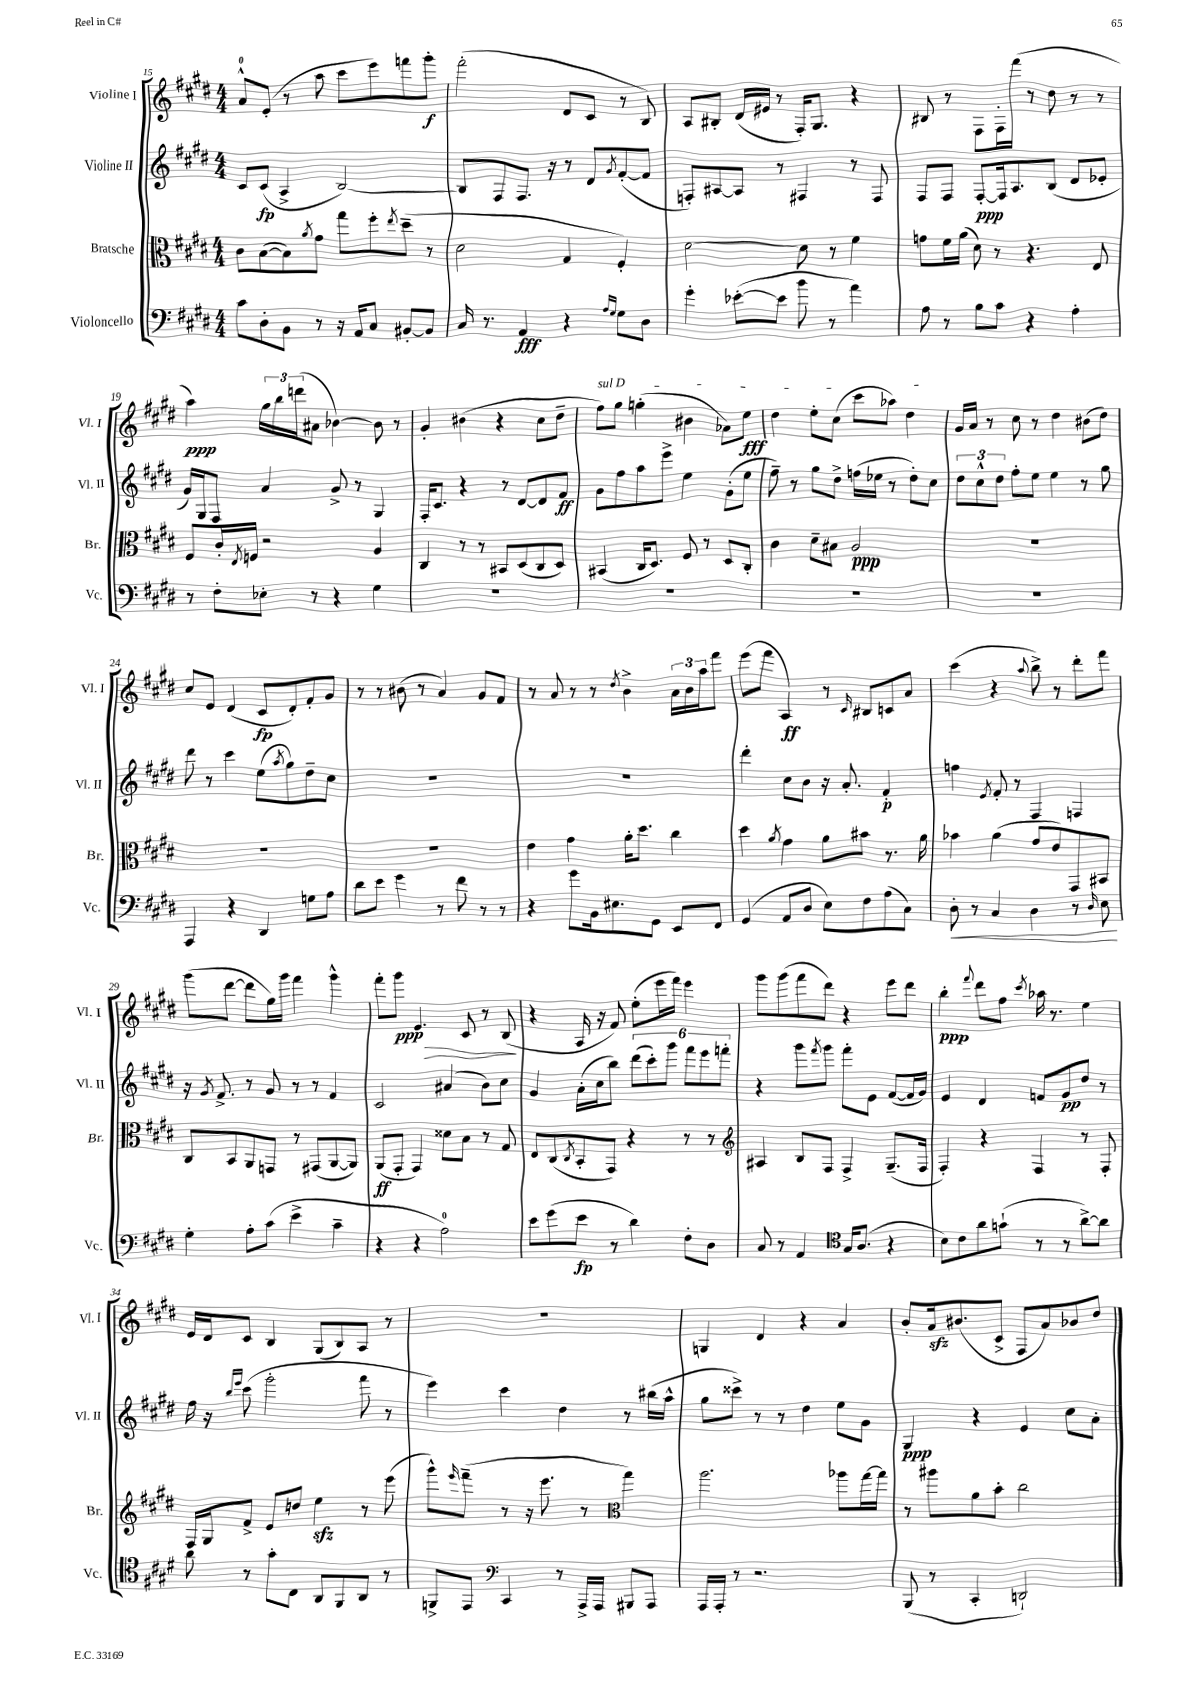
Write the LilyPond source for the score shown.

<<
\new StaffGroup <<
\new Staff = "s0" \with { instrumentName = "Violine I" shortInstrumentName = "Vl. I" } {
    \clef treble \key e \major \numericTimeSignature \time 4/4
    a'8-0-^ e'8-.( r8 a''8 cis'''8 e'''8) f'''8 gis'''8-.\f |
    fis'''2-.( dis'8 cis'8 r8 b8) |
    a8 bis8-. dis'16( eis'16 r8 fis16-.) gis8. r4 |
    bis8 r8 fis8 fis16-. fis'''16( r8 dis''8 r8 r8 |
    a''4\ppp) \tuplet 3/2 { gis''16 b''16 d'''16( } ais'8 bes'4~) bes'8 r8 |
    gis'4-. bis'4( r4 cis''8 dis''8-- |
    \once \override TextSpanner.bound-details.left.text = \markup { \italic "sul D" } fis''8\startTextSpan) gis''8 g''4-.( bis'4 aes'8) e''8\fff |
    dis''4 e''8-. cis''8( cis'''8 aes''8) dis''4\stopTextSpan |
    gis'16 a'16 r8 cis''8 r8 dis''4 bis'8( dis''8) |
    cis''8 e'8 dis'4( cis'8\fp dis'8-.) fis'8-. gis'8 |
    r8 r8 bis'8( r8 a'4) gis'8 fis'8 |
    r8 a'8 r8 r8 \acciaccatura { dis''8 } b'4-> \tuplet 3/2 { a'16 b'16 a''16 } fis'''8 |
    e'''8( fis'''8 a4\ff) r8 \grace { cis'16 } bis8 c'8 a'8 |
    cis'''4( r4 \appoggiatura { a''8 } b''8->) r8 dis'''8-. fis'''8 |
    gis'''8( dis'''8~ dis'''8 gis''16) gis'''16 fis'''4 gis'''4-^ |
    fis'''8-. gis'''8\ppp\> e'4. cis'8 r8 b8\!( |
    r4 a16 r16 fis'8) e''8-.( e'''16 fis'''16) e'''4 |
    gis'''8 gis'''8( fis'''8 dis'''8) r4 e'''8 dis'''8 |
    b''4-.\ppp \appoggiatura { fis'''8 } dis'''8 fis''8 \acciaccatura { cis'''8 } aes''16 r8. e''4 |
    e'16 dis'16 cis'8 b4 gis8( b8) a8 r8 |
    R1 |
    g4 dis'4 r4 a'4 |
    b'8-. a'16\sfz bis'8.( cis'8-> fis8 a'8) bes'8 dis''8 \bar "|." |
}
\new Staff = "s1" \with { instrumentName = "Violine II" shortInstrumentName = "Vl. II" } {
    \clef treble \key e \major \numericTimeSignature \time 4/4
    cis'8 cis'8\fp( a4-> b2~) |
    b8 fis8 fis8. r16 r8 dis'8 \acciaccatura { gis'8 } fis'8~-.( fis'8 |
    f8-.) ais8~ ais8 r8 fis4 r8 fis8 |
    fis8 fis8 fis8~-.\ppp fis16 a8. b8( dis'8 ees'8-. |
    gis'16) gis16 fis8 a'4 gis'8-> r8 gis4 |
    fis16-. cis'8. r4 r8 dis'8~ dis'8 fis'8\ff |
    gis'8 fis''8 a''8 e'''8-> e''4 gis'8-.( e''8 |
    fis''8--) r8 gis''8 dis''8-> f''16( ees''16 r8 dis''8-.) cis''8 |
    \tuplet 3/2 { dis''8 cis''8-^ dis''8 } fis''8-. e''8 e''4 r8 gis''8 |
    dis'''8 r8 cis'''4 e''8( \acciaccatura { a''8 } gis''8) dis''8-- cis''8 |
    R1 |
    R1 |
    dis'''4-. cis''8 b'8 r16 a'8.-. fis'4-.\p |
    f''4 \acciaccatura { e'8 } fis'8-. r8 fis4 f4 |
    r16 \acciaccatura { gis'8 } fis'8.-> r8 gis'8 r8 r8 fis'4 |
    cis'2 ais'4( b'8) cis''8 |
    gis'4 a'16-.( cis''16 b''8) \tuplet 6/4 { dis'''8( cis'''8-.) gis'''8 fis'''8 e'''8 f'''8-. } |
    r4 gis'''8 \acciaccatura { fis'''8 } gis'''8 fis'''8-. e'8 fis'8~( fis'16 gis'16) |
    e'4 dis'4 f'8 gis'8\pp dis''8 r8 |
    fis''16 r16 \grace { b''16 e'''16 } cis'''8( gis'''2-. fis'''8 r8 |
    e'''4) cis'''4 dis''4 r8 bis''16( a''16-^ |
    gis''8 cisis'''8->) r8 r8 dis''4 e''8 gis'8 |
    gis4\ppp r4 e'4 cis''8 a'8-. \bar "|." |
}
\new Staff = "s2" \with { instrumentName = "Bratsche" shortInstrumentName = "Br." } {
    \clef alto \key e \major \numericTimeSignature \time 4/4
    cis'8 b8~( b8) \acciaccatura { a'8 } gis'8 gis''8 fis''8-. \acciaccatura { e''8 } dis''8--( r8 |
    dis'2 gis4 fis4-.) |
    dis'2~ dis'8 r8 fis'4 |
    g'8 fis'16 a'16( dis'8) r8 r4. e8 |
    fis8 cis'16-. \acciaccatura { e8 } f16 r2 a4 |
    cis4 r8 r8 bis,8 dis8( cis8 dis8) |
    bis,4( cis16 dis8.) fis8 r8 dis8 cis8-. |
    cis'4 dis'8-- bis8 a2\ppp |
    R1 |
    R1 |
    R1 |
    e'4 gis'4 a'16-. dis''8. cis''4 |
    dis''4 \acciaccatura { a'8 } gis'4 a'8 bis'8 r8. a'16 |
    bes'4 a'4( gis'8 e'8) gis,8 bis,8 |
    cis8 b,8 a,8 g,8 r8 gis,8( a,8~ a,8) |
    a,8\ff( gis,8-. gis,4) disis'8 b8 r8 gis8 |
    e8 cis8( \acciaccatura { cis8 } b,8-. gis,8) r4 r8 r8 |
    \clef treble ais4 b8 fis8 fis4-> gis8.--( fis16 |
    fis4-.) r4 fis4 r8 fis8-. |
    fis16 gis16 fis'8-> e'8 d''8 e''4\sfz r8 e'''8( |
    gis'''8-^) \grace { e'''16 } fis'''8--( r8 r16 e'''8. r8 \clef alto gis''4) |
    a''2. aes''8 gis''16~ gis''16 |
    r8 ais''8 a'8 b'8-. cis''2 \bar "|." |
}
\new Staff = "s3" \with { instrumentName = "Violoncello" shortInstrumentName = "Vc." } {
    \clef bass \key e \major \numericTimeSignature \time 4/4
    cis'8 dis8-. b,8 r8 r16 a,16 cis8 bis,8~-. bis,8 |
    cis16 r8. a,4\fff r4 \grace { a16 gis16 } gis8 dis8 |
    gis'4-. ees'8~-.( ees'8 b'8 r8 a'4) |
    a8 r8 b8 cis'8 r4 a4-. |
    r8 fis8-. ees8-. r8 r4 gis4 |
    R1 |
    R1 |
    R1 |
    R1 |
    a,,4 r4 dis,4 g8 a8 |
    dis'8 e'8 gis'4 r8 fis'8 r8 r8 |
    r4 gis'8 b,16 eis8. gis,8 e,8 fis,8 |
    gis,4( a,8 dis8 e8) fis8 a8( cis8) |
    dis8-.\< r8 cis4 dis4 r8 \grace { dis16 } e8\! |
    gis4-. a8-. cis'8( e'4-> cis'4-- |
    r4 r4 a2-0) |
    e'8 gis'8( e'8\fp r8 dis'4) fis8-. dis8 |
    cis8 r8 a,4 \clef tenor gis16 a8.( r4 |
    b8) cis'8 a'8 g'8-!( r8 r8 a'8~->) a'8 |
    a'8 r8 gis'8-. cis8 a,8 fis,8 a,8 r8 |
    f,8-> e,8 \clef bass cis,4 r8 a,,16-> a,,16 bis,,8 a,,8 |
    a,,16 a,,16-. r8 r2. |
    b,,8( r8 cis,4-. d,2-!) \bar "|." |
}
>>
>>
\layout { \context { \Score currentBarNumber = #15 } }
